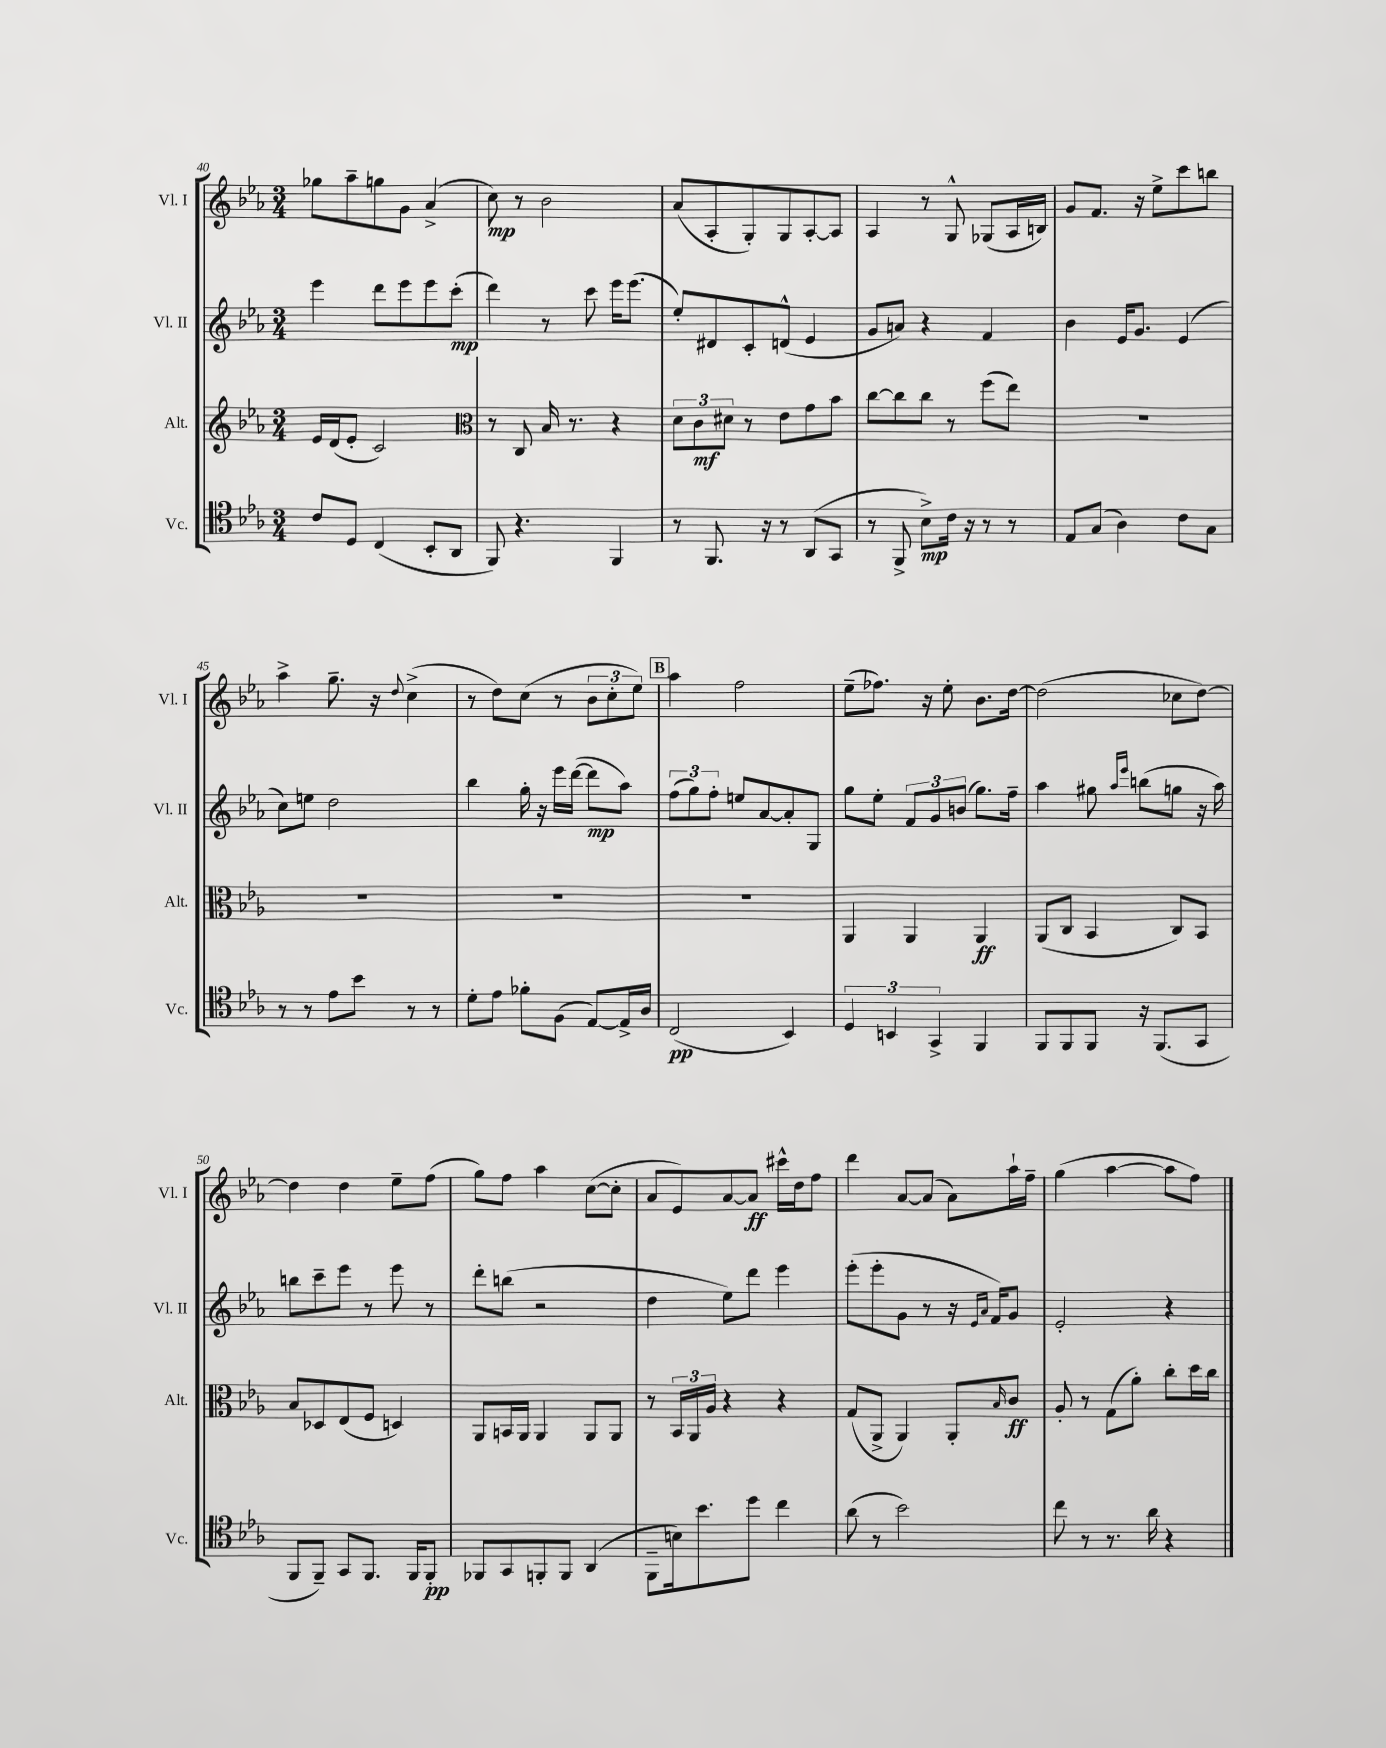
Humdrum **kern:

**kern	**kern	**kern	**kern
*staff4	*staff3	*staff2	*staff1
*clefC4	*clefG2	*clefG2	*clefG2
*k[b-e-a-]	*k[b-e-a-]	*k[b-e-a-]	*k[b-e-a-]
*M3/4	*M3/4	*M3/4	*M3/4
8c	16e-	4eee-	8gg-
.	(16d	.	.
8D	8e-'	.	8aa-~
(4C	2c)	8ddd	8gg
.	.	8eee-	8g
8BB-'	.	8eee-	(4a-^
8AA-	.	(8ccc'	.
=	=	=	=
*	*clefC3	*	*
8FF)	8r	4ddd)	8cc)
4.r	8C	.	8r
.	16B-	8r	2b-
.	8.r	.	.
.	.	8ccc	.
4FF	4r	16eee-	.
.	.	(8.eee-	.
=	=	=	=
8r	12d	8ee-')	(8a-
.	12c	.	.
8.FF	.	8d#	8A-'
.	12d#	.	.
.	8r	8c'	8G')
16r	.	.	.
8r	8e-	(8d^^	8G
(8AA-	8g	4e-	[8A-'
8GG	8b-	.	8A-]
=	=	=	=
8r	[8cc	8g	4A-
8FF^	8cc]	8a)	.
8B-^)	8cc	4r	8r
16c	8r	.	8G^^
16r	.	.	.
8r	(8ff	4f	(8G-
8r	8ee-)	.	16A-
.	.	.	16B)
=	=	=	=
8E-	2.r	4b-	8g
(8G	.	.	8.f
4A-)	.	16e-	.
.	.	8.g	16r
.	.	.	8ee-^
8c	.	(4e-	8ccc
8G	.	.	8bb
=	=	=	=
8r	2.r	8cc)	4aa-^
8r	.	8ee	.
8e-	.	2dd	8.gg~
8b-	.	.	.
.	.	.	16r
.	.	.	8qqdd
8r	.	.	(4cc^
8r	.	.	.
=	=	=	=
8d'	2.r	4bb-	8r
8e-	.	.	8dd)
8f-'	.	16gg'	(8cc
.	.	16r	.
(8F	.	16eee-	8r
.	.	([16ddd	.
[8E-)	.	8ddd]	12b-
.	.	.	12cc'
16E-^]	.	8aa-)	.
.	.	.	12ee-)
16A-	.	.	.
=	=	=	=
(2C	2.r	(12ff	4aa-
.	.	12gg)	.
.	.	12ff'	.
.	.	8ee	2ff
.	.	[8a-	.
4BB-)	.	8a-']	.
.	.	8G	.
=	=	=	=
6D	4AA-	8gg	(8ee-~
.	.	8ee-'	8.ff-)
6BB	.	.	.
.	4AA-	12f	.
.	.	.	16r
6GG^	.	12g	.
.	.	.	8ee-'
.	.	(12b	.
4FF	4AA-	8.gg)	8.b-
.	.	16ff~	[16dd
=	=	=	=
8FF	(8AA-	4aa-	(2dd]
8FF	8C	.	.
8FF	4BB-	8gg#	.
.	.	16qqaa-	.
.	.	16qqeee-	.
16r	.	(8bb	.
(8.FF	.	.	.
.	8C)	8gg	8cc-
8GG	8BB-	16r	[8dd)
.	.	16aa-)	.
=	=	=	=
8FF	8B-	8bb	4dd]
8FF~)	8D-	8ccc~	.
8GG	(8E-	8eee-	4dd
8.FF	8F	8r	.
.	4D)	8eee-	8ee-~
16FF	.	.	.
8FF'	.	8r	(8ff
=	=	=	=
8FF-	8AA-	8ddd'	8gg)
8GG	16BB	(8bb	8ff
.	16AA-	.	.
8FF'	4AA-	2r	4aa-
8FF	.	.	.
(4AA-	8AA-	.	([8cc
.	8AA-	.	8cc']
=	=	=	=
8FF~	8r	4dd	8a-
16B)	24BB-	.	8e-)
.	24AA-	.	.
8.b-	.	.	.
.	24A-	.	.
.	4r	8ee-)	[8a-
8dd	.	8ddd	8a-]
4cc	4r	4eee-	16ccc#^^
.	.	.	16dd
.	.	.	8ff
=	=	=	=
(8a-	(8G	(8eee-'	4ddd
8r	8AA-^	8eee-'	.
2b-)	4AA-)	8g	[8a-
.	.	8r	(8a-]
.	8AA-'	16r	8a-)
.	.	16qqe-	.
.	.	16qqa-	.
.	.	16f)	.
.	16qqB-	.	.
.	8c	8g	16aa-`
.	.	.	16ff~
=	=	=	=
8cc	8A-'	2e-'	(4gg
8r	8r	.	.
8.r	(8G	.	[4aa-
.	8a-')	.	.
16a-	.	.	.
4r	8cc'	4r	8aa-]
.	16dd	.	8ff)
.	16cc	.	.
==	==	==	==
*-	*-	*-	*-
